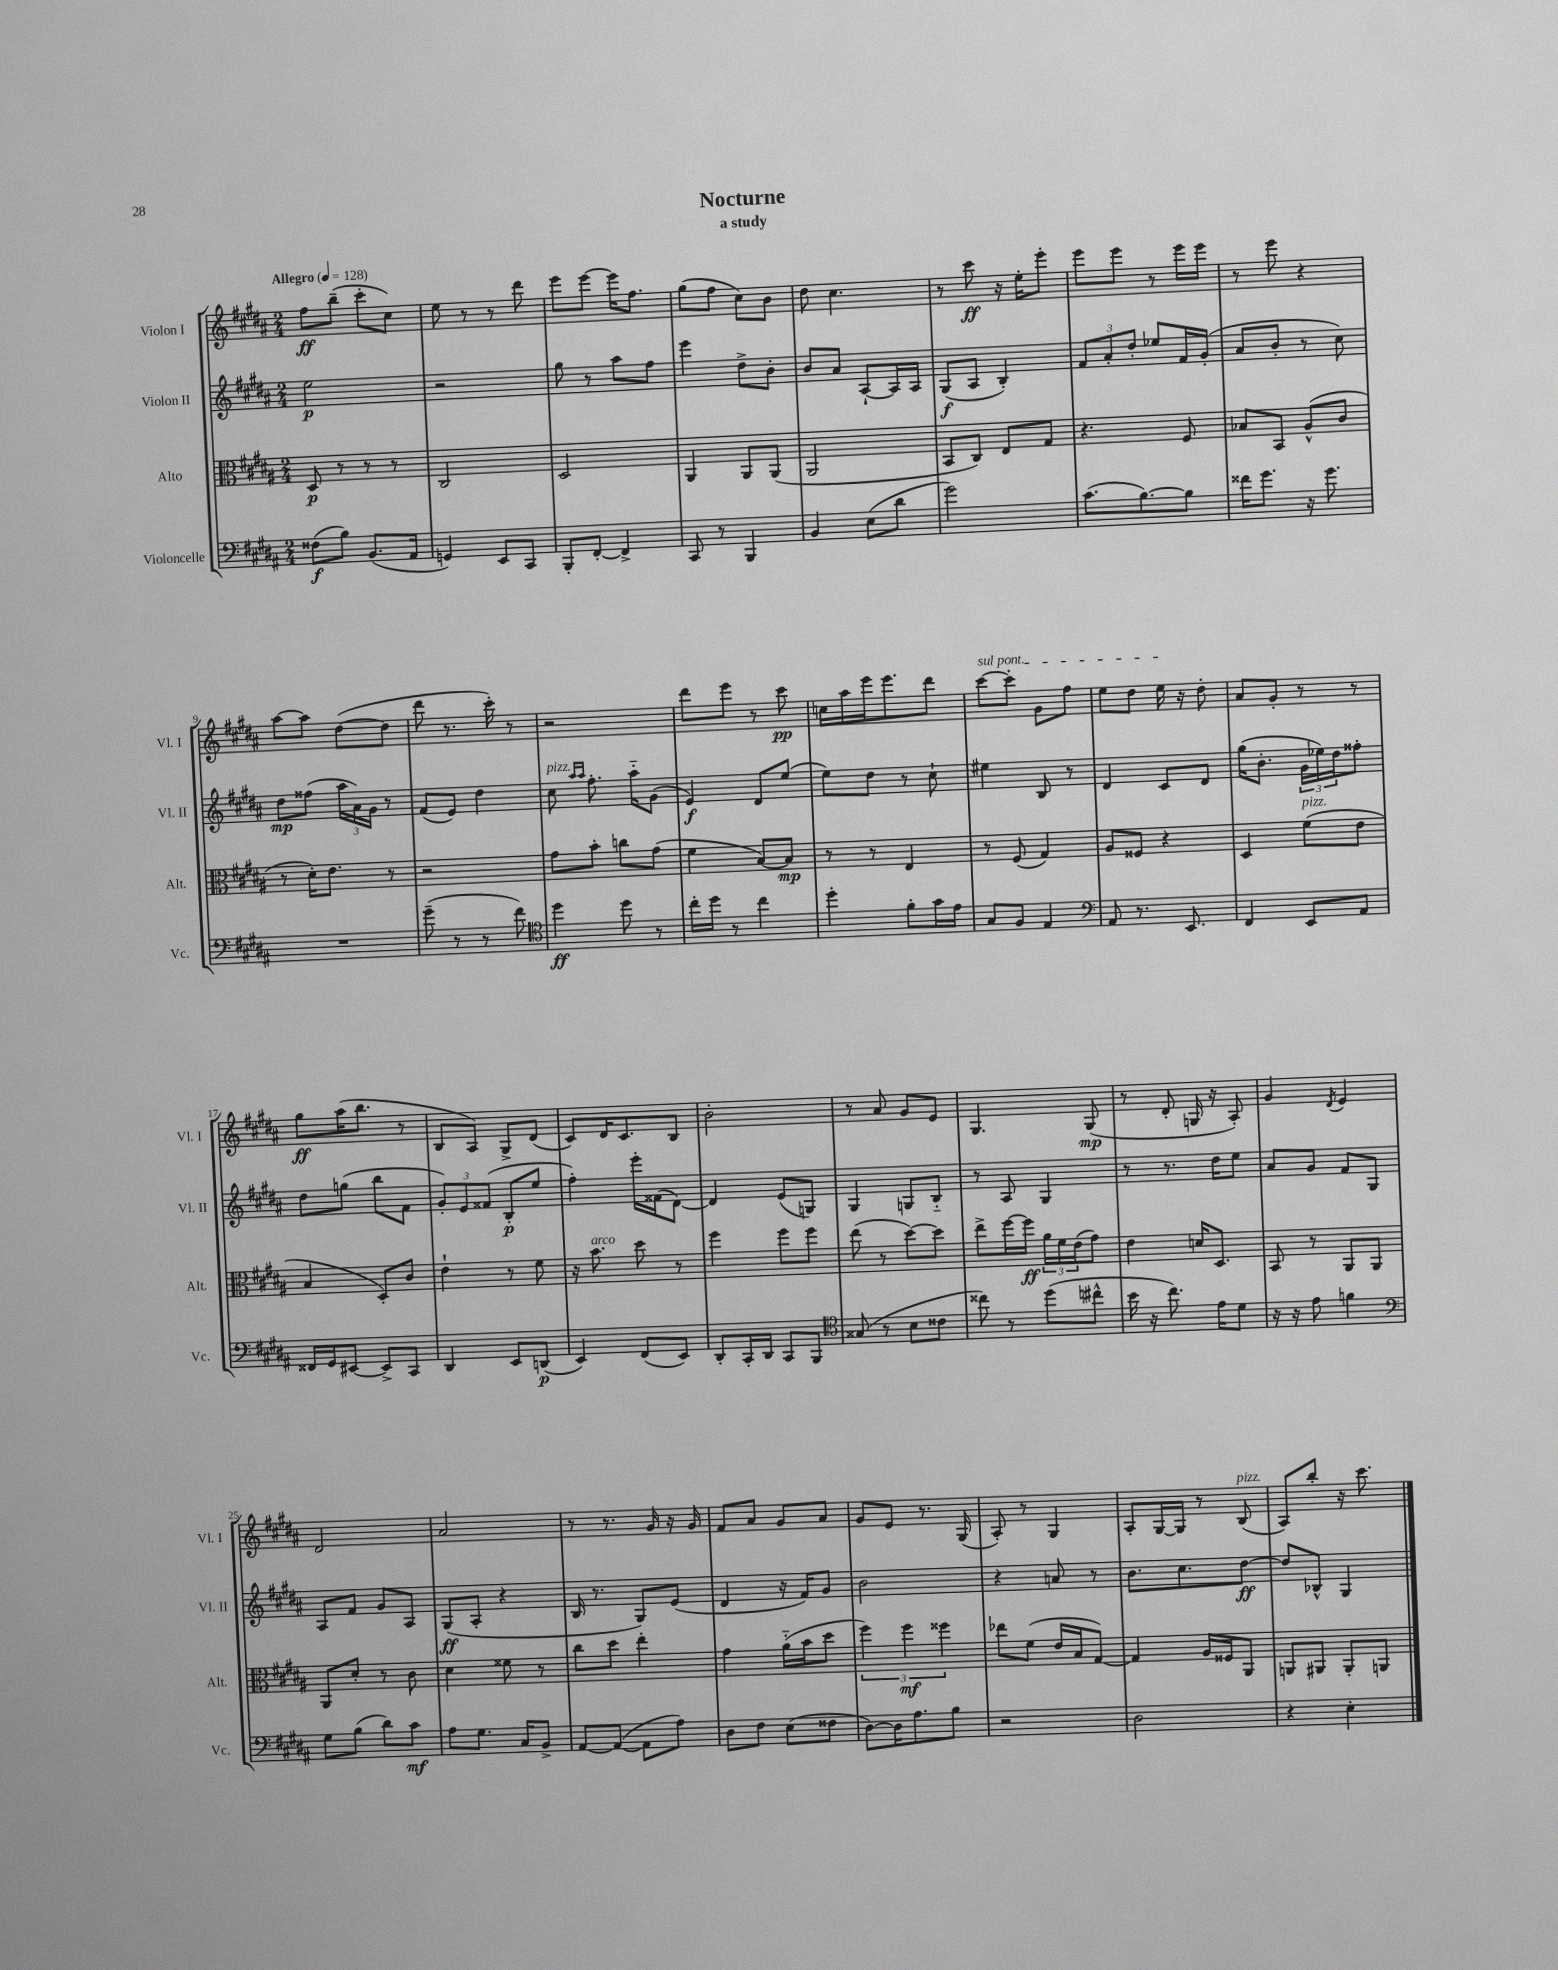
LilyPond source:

\header { title = "Nocturne" subtitle = "a study" }
<<
\new StaffGroup <<
\new Staff = "s0" \with { instrumentName = "Violon I" shortInstrumentName = "Vl. I" } {
    \clef treble \key b \major \numericTimeSignature \time 2/4 \tempo "Allegro" 4 = 128
    fis''8\ff b''8--( cis'''8-. cis''8) |
    e''8 r8 r8 dis'''8 |
    e'''8 e'''8~ e'''16 fis''8. |
    gis''8( fis''8 cis''8) b'8 |
    dis''8 cis''4. |
    r8 cis'''8\ff r16 e''16-. e'''8-. |
    e'''8 e'''8 r8 e'''16 e'''16 |
    r8 e'''8 r4 |
    ais''8~ ais''8 dis''8~( dis''8 |
    dis'''8 r8. cis'''16-.) r8 |
    r2 |
    dis'''8 e'''8 r8 cis'''8\pp |
    c''16 ais''16 e'''16 e'''8. dis'''8 |
    \once \override TextSpanner.bound-details.left.text = \markup { \italic "sul pont." } cis'''8~\startTextSpan cis'''8-. gis'8 fis''8 |
    e''8 dis''8 e''16\stopTextSpan r16 dis''8-. |
    ais'8 gis'8-. r8 r8 |
    gis''8\ff ais''16( b''8. r8 |
    b8 ais8) gis8-> dis'8( |
    cis'8) dis'16 cis'8. b8 |
    b'2-. |
    r8 ais'8 gis'8 e'8 |
    gis4. gis8\mp( |
    r8 dis'8-. g16 r16 ais8-.) |
    gis'4 \acciaccatura { dis'8 } e'4 |
    dis'2 |
    ais'2 |
    r8 r8. gis'16 r16 gis'16 |
    fis'8 ais'8 gis'8 ais'8 |
    gis'8 e'8 r8. gis16( |
    ais8-.) r8 gis4 |
    ais8-. gis16~ gis16 r8 b8^\markup { \italic "pizz." }( |
    ais8) b''8-. r16 cis'''8. \bar "|." |
}
\new Staff = "s1" \with { instrumentName = "Violon II" shortInstrumentName = "Vl. II" } {
    \clef treble \key b \major \numericTimeSignature \time 2/4
    e''2\p |
    r2 |
    gis''8 r8 ais''8 fis''8 |
    e'''4 dis''8-> b'8-. |
    b'8 ais'8 ais8~-! ais16 ais16 |
    gis8\f( ais8 b4-.) |
    \tuplet 3/2 { fis'8 ais'8-. dis''8-. } ees''8 fis'16 gis'16-.( |
    ais'8 b'8-. r8 cis''8) |
    dis''8\mp fisis''8( \tuplet 3/2 { ais''16 ais'16) gis'16 } r8 |
    fis'8( e'8) dis''4 |
    cis''8^\markup { \italic "pizz." } \grace { ais''16 ais''16 } fis''8.-. ais''16-_ gis'8( |
    e'4\f) dis'8 e''8( |
    e''8) dis''8 r8 cis''8-! |
    eis''4 b8 r8 |
    dis'4 cis'8 dis'8 |
    gis''16( b'8.-. \tuplet 3/2 { gis'16 ees''16) dis''16 } fisis''8-. |
    dis''8 g''8( b''8 fis'8 |
    \tuplet 3/2 { gis'8-.) e'8 fisis'8( } b8-.\p e''8 |
    fis''4-.) e'''16-. fisis'16( dis'8~) |
    dis'4 e'8( g8) |
    gis4 g8 b8-_ |
    r8 ais8 gis4 |
    r8 r8. dis''16 e''8 |
    ais'8 gis'8 fis'8 gis8 |
    ais8 fis'8 gis'8 ais8 |
    gis8\ff( ais8-. r4 |
    b16 r8. gis8) e'8( |
    dis'4 r16 fis'16) gis'8 |
    b'2 |
    r4 a'8 r8 |
    b'8. cis''8. dis''8~\ff |
    dis''8 bes8-^ gis4 \bar "|." |
}
\new Staff = "s2" \with { instrumentName = "Alto" shortInstrumentName = "Alt." } {
    \clef alto \key b \major \numericTimeSignature \time 2/4
    dis8\p r8 r8 r8 |
    cis2 |
    dis2 |
    ais,4 ais,8 ais,8( |
    ais,2 |
    b,8 cis8) e8 gis8 |
    r4. fis8 |
    bes8 b,8 ais8-^( cis'8 |
    r8 dis'16-.) e'8. r8 |
    r2 |
    gis'8 b'8-. c''8 gis'8( |
    fis'4 b8~) b8\mp |
    r8 r8 e4 |
    r8 fis8( gis4) |
    ais8 fisis8 r4 |
    dis4 fis'8^\markup { \italic "pizz." }( e'8 |
    b4 dis8-.) cis'8 |
    e'4-! r8 fis'8 |
    r16 b'8.^\markup { \italic "arco" } dis''8 r8 |
    fis''4 fis''8 fis''8 |
    e''8( r8 dis''8~) dis''8 |
    e''8-> fis''16~ fis''16\ff \tuplet 3/2 { ais'16 fis'16 e'16( } gis'8) |
    e'4 d'16 dis8. |
    b,8 r8 ais,8 ais,8 |
    ais,8 dis'8-. r8 cis'8 |
    dis'4 fisis'8 r8 |
    cis''8 dis''8 e''4-. |
    gis'4 ais'16-_( b'16 dis''8 |
    \tuplet 3/2 { fis''4) fis''4\mf fisis''4 } |
    ees''8 fis'8( e'16 b16 gis8~) |
    gis4 ais16 fisis16 ais,8 |
    a,8 ais,8 ais,8-. a,8 \bar "|." |
}
\new Staff = "s3" \with { instrumentName = "Violoncelle" shortInstrumentName = "Vc." } {
    \clef bass \key b \major \numericTimeSignature \time 2/4
    fisis8\f( b8) b,8.( ais,16 |
    g,4) e,8 cis,8 |
    b,,8-. fis,8~-. fis,4-> |
    cis,8 r8 b,,4 |
    b,4 e8( dis'8 |
    gis'2) |
    cis'8.( b8.~) b8 |
    fisis'16 gis'8. r16 gis'8. |
    R2 |
    gis'8--( r8 r8 fis'8) |
    \clef tenor dis''4\ff dis''8 r8 |
    cis''16-. dis''16 r8 cis''4 |
    dis''4-. fis'8-. gis'16 e'16 |
    gis8 fis8 e4 |
    \clef bass ais,8 r8. e,8. |
    fis,4 e,8 ais,8 |
    fisis,16 gis,16 eis,8~ eis,8-> cis,8 |
    dis,4 e,8 d,8\p( |
    e,4) fis,8( e,8) |
    dis,8-. cis,16-. dis,16 cis,8 b,,8 |
    \clef tenor gisis8( r8 b8 cisis'8 |
    cisis''8) r8 dis''8( cis''8-^ |
    b'16 r16 cis''8.) e'16 dis'8 |
    r16 r16 e'8 f'4 |
    \clef bass gis8 b8( dis'8) cis'8\mf |
    ais8 gis8. cis16 b,8-> |
    ais,8~ ais,8~( ais,8 ais8) |
    dis8 fis8 e8( fisis8 |
    dis8~) dis16 ais8. b8 |
    r2 |
    dis2 |
    r4 e4-. \bar "|." |
}
>>
>>
